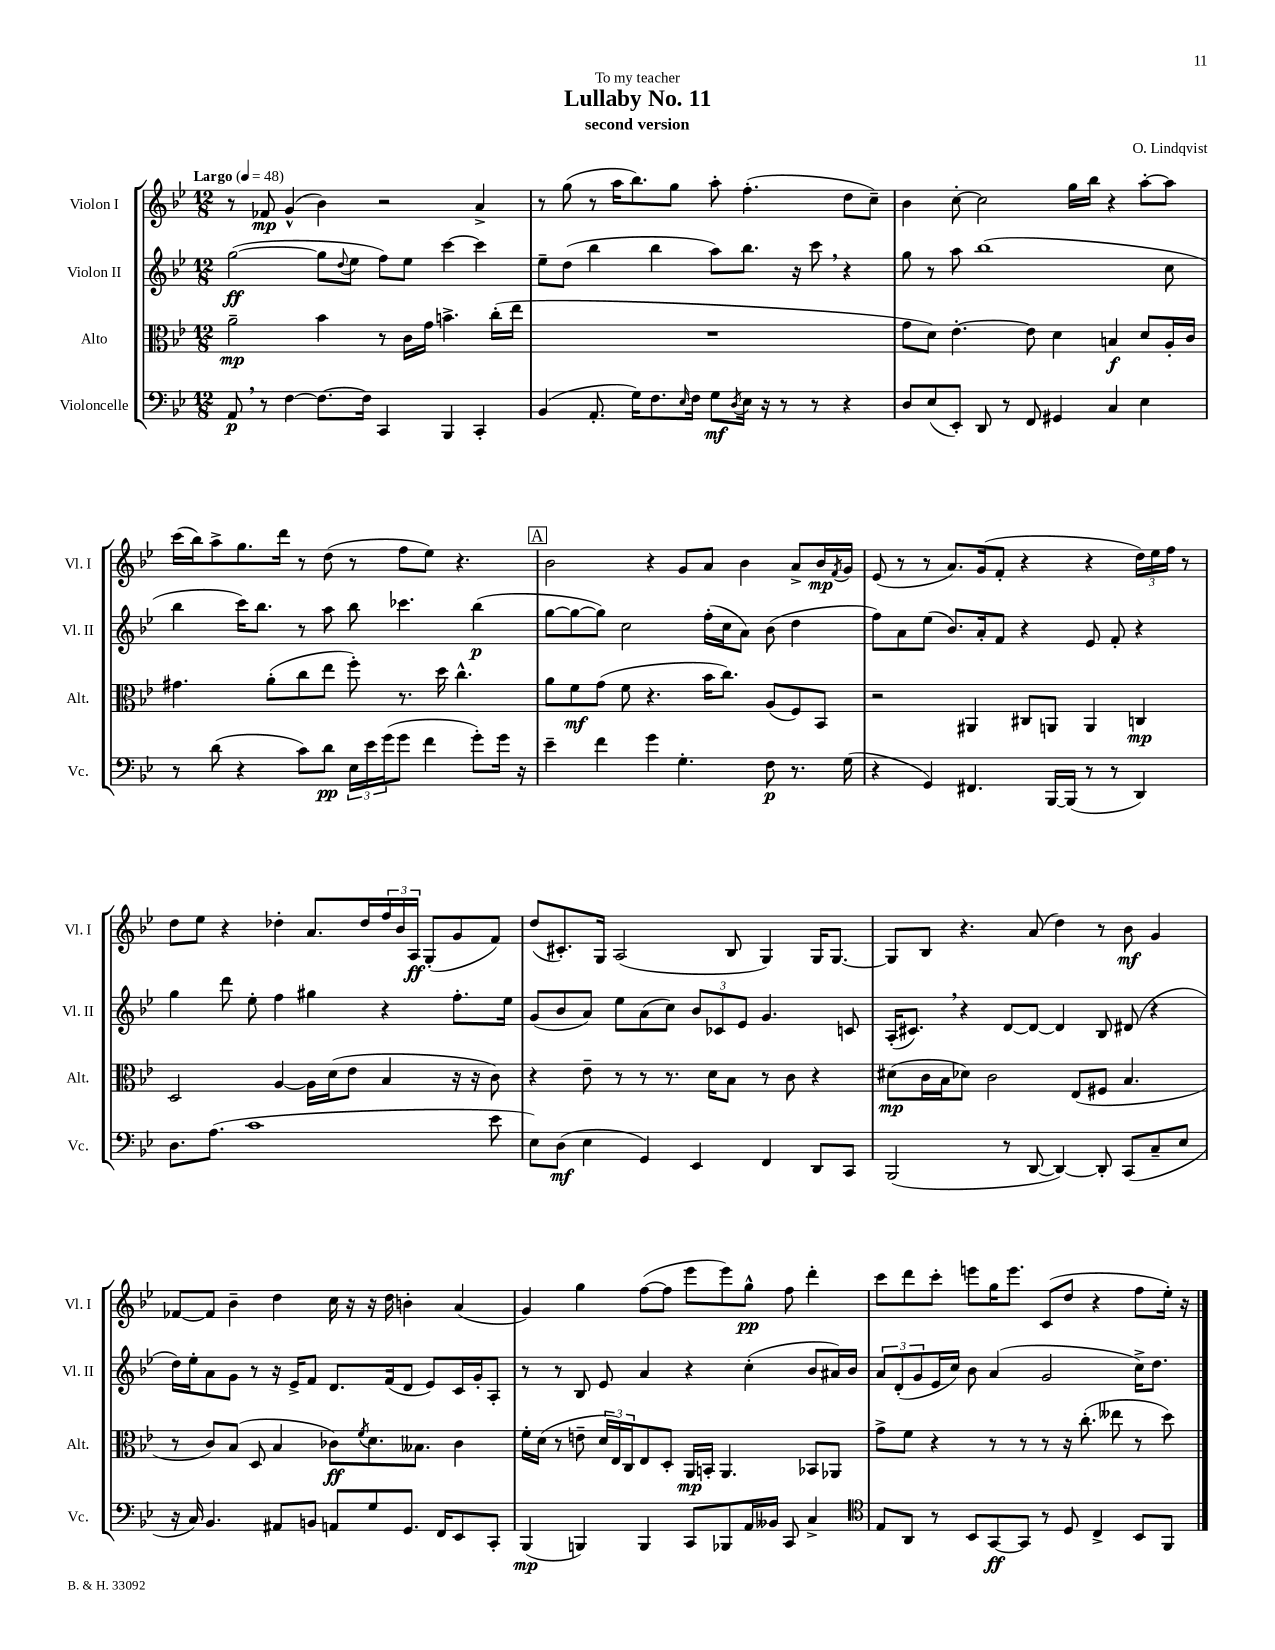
\header { title = "Lullaby No. 11" composer = "O. Lindqvist" subtitle = "second version" dedication = "To my teacher" }
<<
\new StaffGroup <<
\new Staff = "s0" \with { instrumentName = "Violon I" shortInstrumentName = "Vl. I" } {
    \clef treble \key bes \major \numericTimeSignature \time 12/8 \tempo "Largo" 4 = 48
    r8 fes'8\mp g'4-^( bes'4) r2 a'4-> |
    r8 g''8( r8 a''16 bes''8.) g''8 a''8-. f''4.-.( d''8 c''8--) |
    bes'4 c''8~-. c''2 g''16 bes''16 r4 a''8~-. a''8 |
    c'''16( bes''16) a''8-> g''8. d'''16 r8 d''8( r8 f''8 ees''8) r4. |
    \mark \markup { \box "A" } bes'2 r4 g'8 a'8 bes'4 a'8-> bes'16\mp \acciaccatura { f'8 } g'16 |
    ees'8( r8 r8 a'8.) g'16( f'8-. r4 r4 \tuplet 3/2 { d''16) ees''16 f''16 } r8 |
    d''8 ees''8 r4 des''4-. a'8. des''16 \tuplet 3/2 { f''16 bes'16 a16\ff } g8-.( g'8 f'8) |
    d''8( cis'8.-.) g16 a2( bes8 g4) g16 g8.~ |
    g8 bes8 r4. a'8( d''4) r8 bes'8\mf g'4 |
    fes'8~ fes'8 bes'4-- d''4 c''16 r16 r16 d''16 b'4-. a'4( |
    g'4) g''4 f''8~( f''8 ees'''8 ees'''8) g''8-^\pp f''8 d'''4-. |
    c'''8 d'''8 c'''8-. e'''8 g''16 e'''8. c'8( d''8 r4 f''8 ees''16-.) r16 \bar "|." |
}
\new Staff = "s1" \with { instrumentName = "Violon II" shortInstrumentName = "Vl. II" } {
    \clef treble \key bes \major \numericTimeSignature \time 12/8
    g''2~\ff( g''8 \appoggiatura { d''8 } ees''8 f''8) ees''8 c'''4~ c'''4 |
    ees''8-- d''8( bes''4 bes''4 a''8) bes''8. r16 c'''8 \breathe r4 |
    g''8 r8 a''8 bes''1( c''8 |
    bes''4 c'''16) bes''8. r8 a''8 bes''8 ces'''4. bes''4\p( |
    \mark \markup { \box "A" } g''8~ g''8~ g''8) c''2 f''16-.( c''16 a'8) bes'8( d''4 |
    f''8) a'8 ees''8( bes'8.) a'16-. f'8 r4 ees'8 f'8-. r4 |
    g''4 d'''8 ees''8-. f''4 gis''4 r4 f''8.-. ees''16 |
    g'8( bes'8 a'8) ees''8 a'8( c''8) \tuplet 3/2 { bes'8 ces'8 ees'8 } g'4. c'8 |
    a16-.( cis'8.) \breathe r4 d'8~ d'8~ d'4 bes8 dis'8( r4 |
    d''16) ees''16-. a'8 g'8 r8 r16 ees'16-> f'8 d'8. f'16( d'8 ees'8) c'16 g'16-. a8-. |
    r8 r8 bes8 ees'8 a'4 r4 c''4-.( bes'8 ais'16) bes'16 |
    \tuplet 3/2 { a'8 d'8-.( g'8 } ees'16 c''16) bes'8 a'4( g'2 c''16->) d''8. \bar "|." |
}
\new Staff = "s2" \with { instrumentName = "Alto" shortInstrumentName = "Alt." } {
    \clef alto \key bes \major \numericTimeSignature \time 12/8
    a'2--\mp bes'4 r8 c'16 g'16 b'4.-> c''16-.( ees''16 |
    R1. |
    g'8 d'8) ees'4.~-. ees'8 d'4 b4\f d'8 a16-. c'16 |
    gis'4. a'8-.( c''8 ees''8 f''8-.) r8. d''16 c''4.-^ |
    \mark \markup { \box "A" } a'8 f'8\mf g'8( f'8 r4. bes'16 c''8.) a8( f8) bes,8 |
    r2 ais,4 cis8 a,8 a,4 c4\mp |
    d2 a4~ a16 d'16( ees'8 bes4 r16 r16 c'8) |
    r4 ees'8-- r8 r8 r8. d'16 bes8 r8 c'8 r4 |
    dis'8\mp( c'16 bes16 des'8) c'2 ees8( fis8 bes4. |
    r8 c'8) bes8( d8 bes4 ces'8\ff) \acciaccatura { f'8 } d'8. beses8. ces'4 |
    f'16-. d'16( r8 e'8-- \tuplet 3/2 { d'16 ees16) c16 } ees8 d8-. a,16\mp b,16-. a,4. bes,8 aes,8 |
    g'8-> f'8 r4 r8 r8 r8 r16 c''8.-.( eeses''8 r8 d''8) \bar "|." |
}
\new Staff = "s3" \with { instrumentName = "Violoncelle" shortInstrumentName = "Vc." } {
    \clef bass \key bes \major \numericTimeSignature \time 12/8
    a,8\p \breathe r8 f4~ f8.~ f16 c,4 bes,,4 c,4-. |
    bes,4( a,8.-. g16) f8. \grace { ees16 } f16 g8\mf \acciaccatura { d8 } ees16 r16 r8 r8 r4 |
    d8 ees8( ees,8-.) d,8 r8 f,8 gis,4 c4 ees4 |
    r8 d'8( r4 c'8) d'8\pp \tuplet 3/2 { ees16 ees'16 g'16( } g'8 f'4 g'8-.) g'16 r16 |
    \mark \markup { \box "A" } ees'4-- f'4 g'4 g4.-. f8\p r8. g16( |
    r4 g,4) fis,4. bes,,16~ bes,,16( r8 r8 d,4) |
    d8. a8.( c'1 ees'8 |
    ees8) d8\mf( ees4 g,4) ees,4 f,4 d,8 c,8 |
    bes,,2( r8 d,8~ d,4~) d,8-. c,8( c8-- ees8 |
    r16 c16) bes,4. ais,8 b,8 a,8 g8 g,8. f,16 ees,8 c,8-. |
    bes,,4\mp( b,,4) b,,4 c,8 bes,,8 a,16 beses,16 c,8 c4-> |
    \clef tenor ees8 a,8 r8 bes,8 g,8~\ff g,8 r8 d8 c4-> bes,8 f,8 \bar "|." |
}
>>
>>
\layout { \context { \Score \remove "Bar_number_engraver" } }
